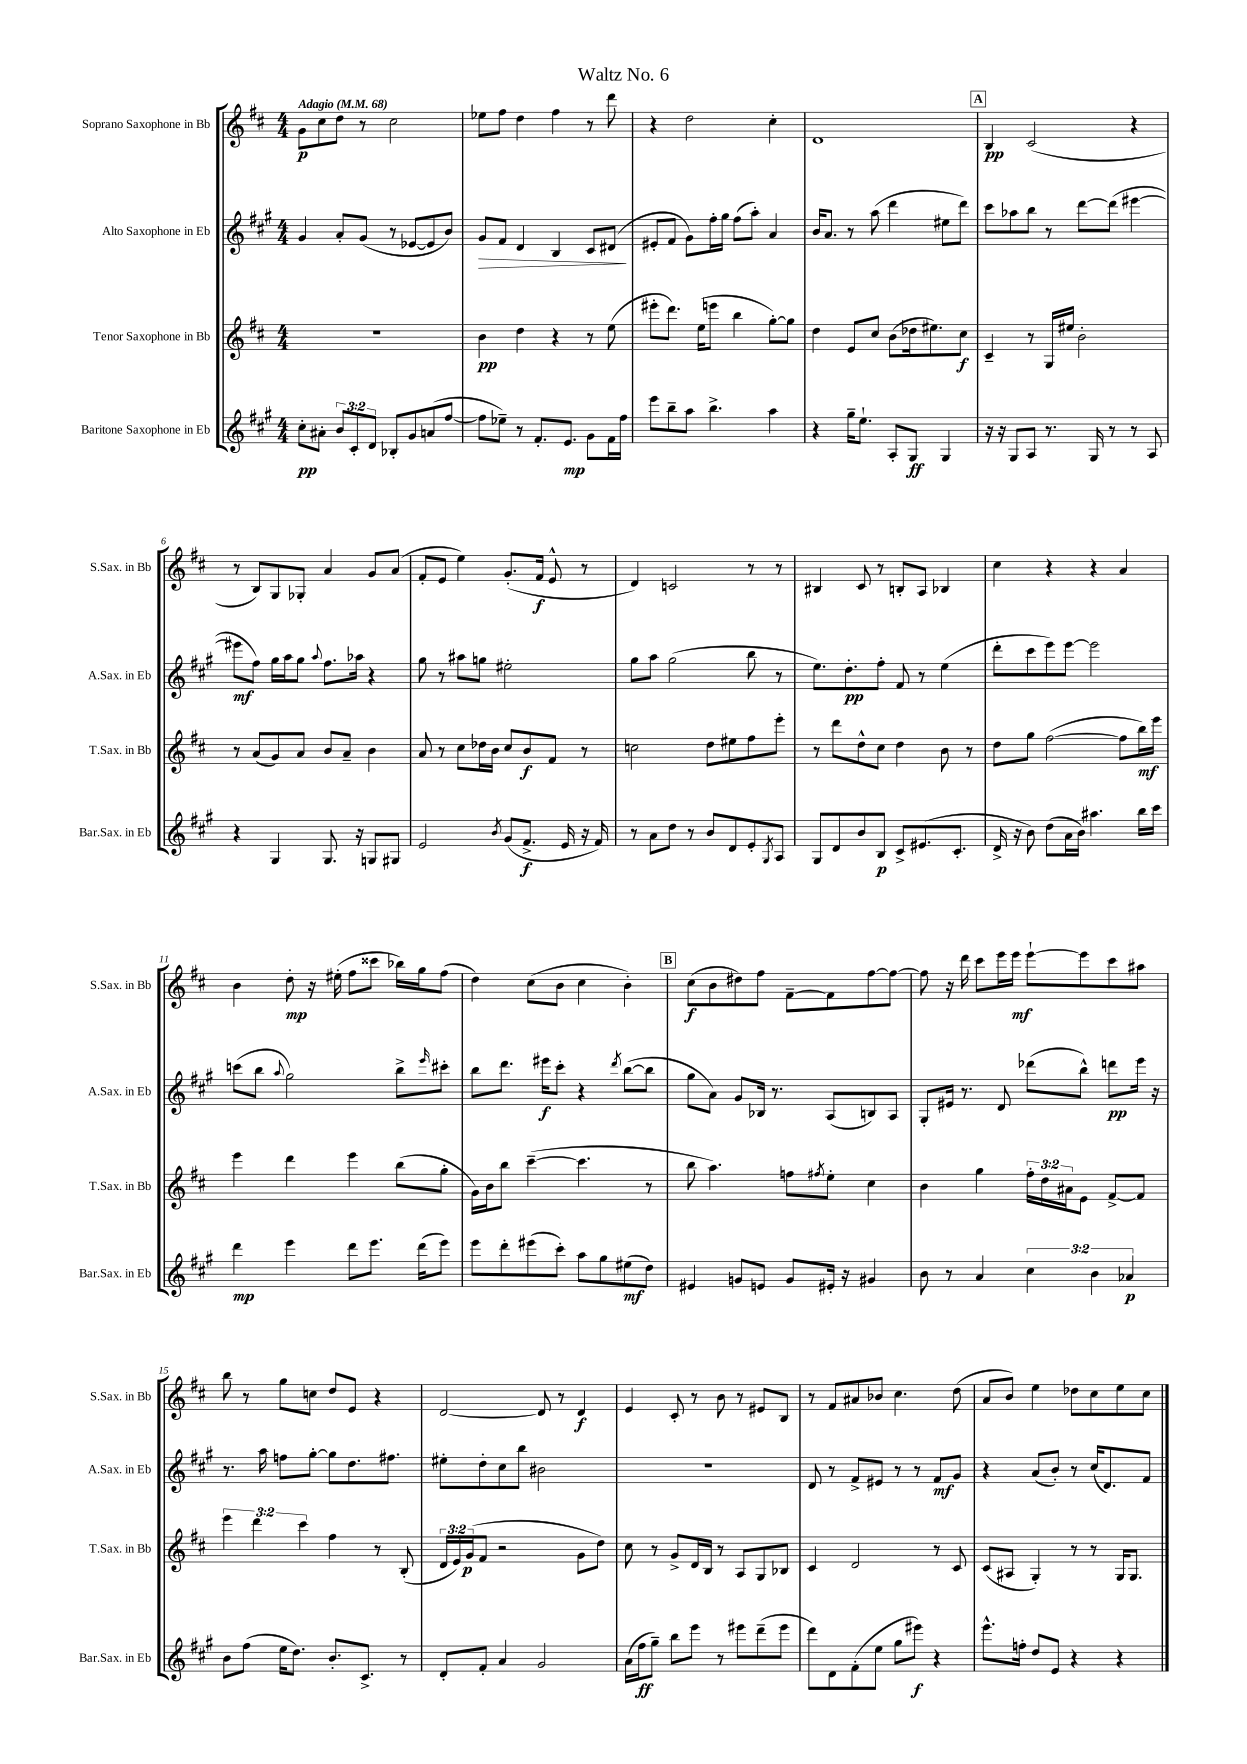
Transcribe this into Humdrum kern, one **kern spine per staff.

**kern	**dynam	**kern	**dynam	**kern	**dynam	**kern	**dynam
*part4	*part4	*part3	*part3	*part2	*part2	*part1	*part1
*staff4	*staff4	*staff3	*staff3	*staff2	*staff2	*staff1	*staff1
*I"Baritone Saxophone in Eb	*	*I"Tenor Saxophone in Bb	*	*I"Alto Saxophone in Eb	*	*I"Soprano Saxophone in Bb	*
*I'Bar.Sax. in Eb	*	*I'T.Sax. in Bb	*	*I'A.Sax. in Eb	*	*I'S.Sax. in Bb	*
*clefG2	*	*clefG2	*	*clefG2	*	*clefG2	*
*k[f#c#g#]	*	*k[f#c#]	*	*k[f#c#g#]	*	*k[f#c#]	*
*M4/4	*	*M4/4	*	*M4/4	*	*M4/4	*
*MM68	*	*MM68	*	*MM68	*	*MM68	*
=1	=1	=1	=1	=1	=1	=1	=1
!	!	!	!	!	!	!LO:TX:a:B:t=Adagio	!
8cc#'\L	pp	1r	.	4g#/	.	8g\L	p
8a#X'\J	.	.	.	.	.	8cc#\	.
12b/L	.	.	.	8a'/L	.	8dd\J	.
12c#'/	.	.	.	.	.	.	.
.	.	.	.	(8g#/J	.	8r	.
12d/J	.	.	.	.	.	.	.
8B-X'/L	.	.	.	8r	.	2cc#\	.
8g#/	.	.	.	[8e-X/L	.	.	.
(8an/	.	.	.	8e-/]	.	.	.
[8ff#/J	.	.	.	8b/J)	.	.	.
=2	=2	=2	=2	=2	=2	=2	=2
!	!	!	!	!	!LO:HP:b	!	!
8ff#\L]	.	4b\	pp	8g#/L	>	8ee-X\L	.
8ee-X~\J)	.	.	.	8f#/J	.	8ff#\J	.
8r	.	4dd\	.	4d/	.	4dd\	.
8.f#'/L	.	.	.	.	.	.	.
.	.	4r	.	4B/	.	4ff#\	.
8.e/J	mp	.	.	.	.	.	.
8g#\L	.	8r	.	8c#/L	.	8r	.
16f#\L	.	(8ee\	.	(8d#X/J	.	8ddd\	.
16ff#\JJ	.	.	.	.	.	.	.
.	.	.	.	.	]	.	.
=3	=3	=3	=3	=3	=3	=3	=3
8eee\L	.	8eee#X'\L	.	8e#X'/L	.	4r	.
8bb~\	.	8.ddd\J)	.	8f#/J	.	.	.
8aa\J	.	.	.	8g#\L)	.	2dd\	.
.	.	(16ee\KL	.	.	.	.	.
4.bb^\	.	8eeen\J	.	16ff#'\L	.	.	.
.	.	.	.	16gg#\JJ	.	.	.
.	.	4bb\	.	(8ff#\L	.	.	.
.	.	.	.	8aa'\J)	.	.	.
4aa\	.	[8gg'\L)	.	4a/	.	4cc#'\	.
.	.	8gg\J]	.	.	.	.	.
=4	=4	=4	=4	=4	=4	=4	=4
4r	.	4dd\	.	16b/KL	.	1d	.
.	.	.	.	8.a/J	.	.	.
16gg#~\KL	.	8e/L	.	8r	.	.	.
8.ee`\J	.	.	.	.	.	.	.
.	.	8cc#/J	.	(8aa\	.	.	.
8A'/L	.	(8b\L	.	4ddd\	.	.	.
8G#/J	ff	16dd-X\k	.	.	.	.	.
.	.	8.ee#X\)	.	.	.	.	.
4G#/	.	.	.	8ee#X\L	.	.	.
.	.	8cc#\J	f	8ddd\J)	.	.	.
!!LO:REH:place=s1:t=A
=5	=5	=5	=5	=5	=5	=5	=5
16r	.	4c#~/	.	8ccc#\L	.	4B/	pp
16r	.	.	.	.	.	.	.
8G#/L	.	.	.	8aa-X\	.	.	.
8A/J	.	8r	.	8bb\J	.	(2c#/	.
8.r	.	16G/LL	.	8r	.	.	.
.	.	16ee#X/JJ	.	.	.	.	.
.	.	2b'\	.	[8ddd\L	.	.	.
16G#/	.	.	.	.	.	.	.
8r	.	.	.	(8ddd\J]	.	.	.
8r	.	.	.	[4eee#X\	.	4r	.
8A/	.	.	.	.	.	.	.
!!LO:LB:g=z
=6	=6	=6	=6	=6	=6	=6	=6
4r	.	8r	.	8eee#X\L]	mf	8r	.
.	.	(8a/L	.	8ff#\J)	.	8B/L)	.
4G#/	.	8g/)	.	16gg#\LL	.	8G/	.
.	.	.	.	16aa\J	.	.	.
.	.	8a/J	.	8gg#\J	.	8G-X'/J	.
.	.	.	.	8qqaa/	.	.	.
8.G#/	.	8b/L	.	8.ff#\L	.	4a/	.
.	.	8a~/J	.	.	.	.	.
16r	.	.	.	16aa-X\Jk	.	.	.
8Gn/L	.	4b\	.	4r	.	8g/L	.
8G#X/J	.	.	.	.	.	(8a/J	.
=7	=7	=7	=7	=7	=7	=7	=7
2e/	.	8a/	.	8gg#\	.	8f#'/L	.
.	.	8r	.	8r	.	8e/J	.
.	.	8cc#\L	.	8aa#X\L	.	4ee\)	.
.	.	16dd-X\L	.	8ggn\J	.	.	.
.	.	16b\JJ	.	.	.	.	.
8qb/	.	.	.	.	.	.	.
(8g#/L	.	8cc#/L	.	2ee#X'\	.	(8.g'/L	.
8.f#^/J	f	8b/	f	.	.	.	.
.	.	.	.	.	.	16f#/Jk	f
.	.	8f#/J	.	.	.	8e^^/	.
16e/	.	.	.	.	.	.	.
16r	.	8r	.	.	.	8r	.
16f#/)	.	.	.	.	.	.	.
=8	=8	=8	=8	=8	=8	=8	=8
8r	.	2ccn\	.	8gg#\L	.	4d/)	.
8a\L	.	.	.	8aa\J	.	.	.
8dd\J	.	.	.	(2gg#\	.	2cn/	.
8r	.	.	.	.	.	.	.
8b/L	.	8dd\L	.	.	.	.	.
8d/	.	8ee#X\	.	.	.	.	.
8e'/	.	8ff#\	.	8bb\	.	8r	.
8qG#/	.	.	.	.	.	.	.
8A/J	.	8eee'\J	.	8r	.	8r	.
=9	=9	=9	=9	=9	=9	=9	=9
8G#/L	.	8r	.	8.ee\L)	.	4B#X/	.
8d/	.	8ddd\L	.	.	.	.	.
.	.	.	.	8.dd'\	pp	.	.
8b/	.	8dd^^\	.	.	.	8c#/	.
8B/J	p	8cc#\J	.	8ff#'\J	.	8r	.
8c#^/L	.	4dd\	.	8f#/	.	8Bn'/L	.
(8.e#X/	.	.	.	8r	.	8A/J	.
.	.	8b\	.	(4ee\	.	4B-X/	.
8.c#'/J	.	.	.	.	.	.	.
.	.	8r	.	.	.	.	.
=10	=10	=10	=10	=10	=10	=10	=10
16d^/	.	8dd\L	.	8ddd'\L	.	4cc#\	.
16r	.	.	.	.	.	.	.
8b\)	.	8gg\J	.	8ccc#\	.	.	.
(8dd\L	.	([2ff#\	.	8eee\)	.	4r	.
16a\L	.	.	.	[8eee\J	.	.	.
16b\JJ)	.	.	.	.	.	.	.
4.aa#X\	.	.	.	2eee\]	.	4r	.
.	.	8ff#\L]	.	.	.	4a/	.
16bb\LL	.	16bb\L)	mf	.	.	.	.
16ccc#\JJ	.	16eee\JJ	.	.	.	.	.
!!LO:LB:g=z
=11	=11	=11	=11	=11	=11	=11	=11
4ddd\	mp	4eee\	.	(8cccn\L	.	4b\	.
.	.	.	.	8bb\J	.	.	.
.	.	.	.	8qqaa/	.	.	.
4eee\	.	4ddd\	.	2gg#\)	.	8dd'\	mp
.	.	.	.	.	.	16r	.
.	.	.	.	.	.	(16ee#X'\	.
8ddd\L	.	4eee\	.	.	.	8ff#\L	.
8.eee\J	.	.	.	.	.	8ccc##X\J	.
.	.	(8bb\L	.	8bb^\L	.	16bb-X\LL)	.
(16ddd\KL	.	.	.	.	.	16gg\J	.
.	.	.	.	16qqeee/	.	.	.
8eee\J)	.	8gg'\J	.	8ccc#X'\J	.	(8ff#\J	.
=12	=12	=12	=12	=12	=12	=12	=12
8eee\L	.	16g\LL)	.	8bb\L	.	4dd\)	.
.	.	16b\J	.	.	.	.	.
8ddd'\	.	8bb\J	.	8.ddd\J	.	.	.
(8eee#X\	.	([4ccc#~\	.	.	.	(8cc#\L	.
.	.	.	.	16eee#X\KL	f	.	.
8ccc#'\J)	.	.	.	8ccc#'\J	.	8b\J	.
8aa\L	.	4.ccc#\]	.	4r	.	4cc#\	.
8gg#\	.	.	.	.	.	.	.
.	.	.	.	8qddd/	.	.	.
(8ee#X\	mf	.	.	([8bb\L	.	4b'\)	.
8dd\J)	.	8r	.	8bb\J]	.	.	.
!!LO:REH:place=s1:t=B
=13	=13	=13	=13	=13	=13	=13	=13
4e#X/	.	8bb\	.	8gg#\L	.	(8cc#\L	f
.	.	4.aa\)	.	8a\J)	.	8b\	.
8gn/L	.	.	.	8g#/L	.	8dd#X\)	.
8en/J	.	.	.	16B-X/Jk	.	8ff#\J	.
.	.	.	.	8.r	.	.	.
8g/L	.	8ffn\L	.	.	.	[8f#~\L	.
.	.	8qff#X/	.	.	.	.	.
16e#X'/Jk	.	8ee'\J	.	(8A/L	.	8f#\]	.
16r	.	.	.	.	.	.	.
4g#X/	.	4cc#\	.	8Bn/)	.	[8ff#\	.
.	.	.	.	8A/J	.	8ff#\J_	.
=14	=14	=14	=14	=14	=14	=14	=14
8b\	.	4b\	.	8G#'/L	.	8ff#\]	.
8r	.	.	.	16e#X/Jk	.	16r	.
.	.	.	.	8.r	.	16ddd\	.
4a/	.	4gg\	.	.	.	8ccc#\L	.
.	.	.	.	8d/	.	16eee\L	.
.	.	.	.	.	.	16eee\JJ	mf
6cc#\	.	24ff#'\LL	.	(8ddd-X\L	.	[8eee`\L	.
.	.	24dd\	.	.	.	.	.
.	.	24a#X\J	.	.	.	.	.
.	.	8e\J	.	8bb^^\J)	.	8eee\]	.
6b\	.	.	.	.	.	.	.
.	.	[8f#^/L	.	8dddn\L	pp	8ccc#\	.
6a-X/	p	.	.	.	.	.	.
.	.	8f#/J]	.	16eee\Jk	.	8aa#X\J	.
.	.	.	.	16r	.	.	.
!!LO:LB:g=z
=15	=15	=15	=15	=15	=15	=15	=15
8b\L	.	6eee\	.	8.r	.	8bb\	.
(8ff#\J	.	.	.	.	.	8r	.
.	.	6ddd\	.	.	.	.	.
.	.	.	.	16aa\	.	.	.
16ee\KL	.	.	.	8ffn\L	.	8gg\L	.
8.dd\J)	.	.	.	.	.	.	.
.	.	6ccc#\	.	.	.	.	.
.	.	.	.	[8gg#'\J	.	8ccn\J	.
8.b'/L	.	4ff#\	.	8gg#\L]	.	8dd/L	.
.	.	.	.	8.dd\	.	8e/J	.
8.c#^/J	.	.	.	.	.	.	.
.	.	8r	.	.	.	4r	.
.	.	.	.	8.ff#X\J	.	.	.
8r	.	(8B'/	.	.	.	.	.
=16	=16	=16	=16	=16	=16	=16	=16
8d'/L	.	24d/LL	.	8ee#X'\L	.	[2d/	.
.	.	24e/)	.	.	.	.	.
.	.	(24g/J	p	.	.	.	.
8f#'/J	.	8f#/J	.	8dd'\	.	.	.
4a/	.	2r	.	8cc#\	.	.	.
.	.	.	.	8bb\J	.	.	.
2g#/	.	.	.	2b#X\	.	8d/]	.
.	.	.	.	.	.	8r	.
.	.	8g\L	.	.	.	4d/	f
.	.	8dd\J)	.	.	.	.	.
=17	=17	=17	=17	=17	=17	=17	=17
(16a\LL	.	8cc#\	.	1r	.	4e/	.
16ff#\J	ff	.	.	.	.	.	.
8gg#~\J)	.	8r	.	.	.	.	.
8bb\L	.	8g^/L	.	.	.	8c#'/	.
8eee\J	.	16d/L	.	.	.	8r	.
.	.	16B/JJ	.	.	.	.	.
8r	.	8r	.	.	.	8b\	.
8eee#X\L	.	8A/L	.	.	.	8r	.
(8ddd~\	.	8G/	.	.	.	8e#X/L	.
8eee#\J	.	8B-X/J	.	.	.	8B/J	.
=18	=18	=18	=18	=18	=18	=18	=18
8ddd\L)	.	4c#/	.	8d/	.	8r	.
8d\	.	.	.	8r	.	8f#/L	.
(8f#'\	.	2d/	.	8f#^/L	.	8a#X/	.
8ee\J	.	.	.	8e#X/J	.	8b-X/J	.
8gg#\L	.	.	.	8r	.	4.cc#\	.
8eee#X\J)	f	.	.	8r	.	.	.
4r	.	8r	.	8f#/L	mf	.	.
.	.	8c#/	.	8g#/J	.	(8dd\	.
=19	=19	=19	=19	=19	=19	=19	=19
8.eee^^\L	.	(8c#/L	.	4r	.	8a/L	.
.	.	8A#X/J	.	.	.	8b/J)	.
16ffn'\Jk	.	.	.	.	.	.	.
8dd/L	.	4G'/)	.	(8a/L	.	4ee\	.
8e/J	.	.	.	8b'/J)	.	.	.
4r	.	8r	.	8r	.	8dd-X\L	.
.	.	8r	.	(16cc#/KL	.	8cc#\	.
.	.	.	.	8.d/)	.	.	.
4r	.	16G/KL	.	.	.	8ee\	.
.	.	8.G/J	.	.	.	.	.
.	.	.	.	8f#/J	.	8cc#\J	.
==	==	==	==	==	==	==	==
*-	*-	*-	*-	*-	*-	*-	*-
